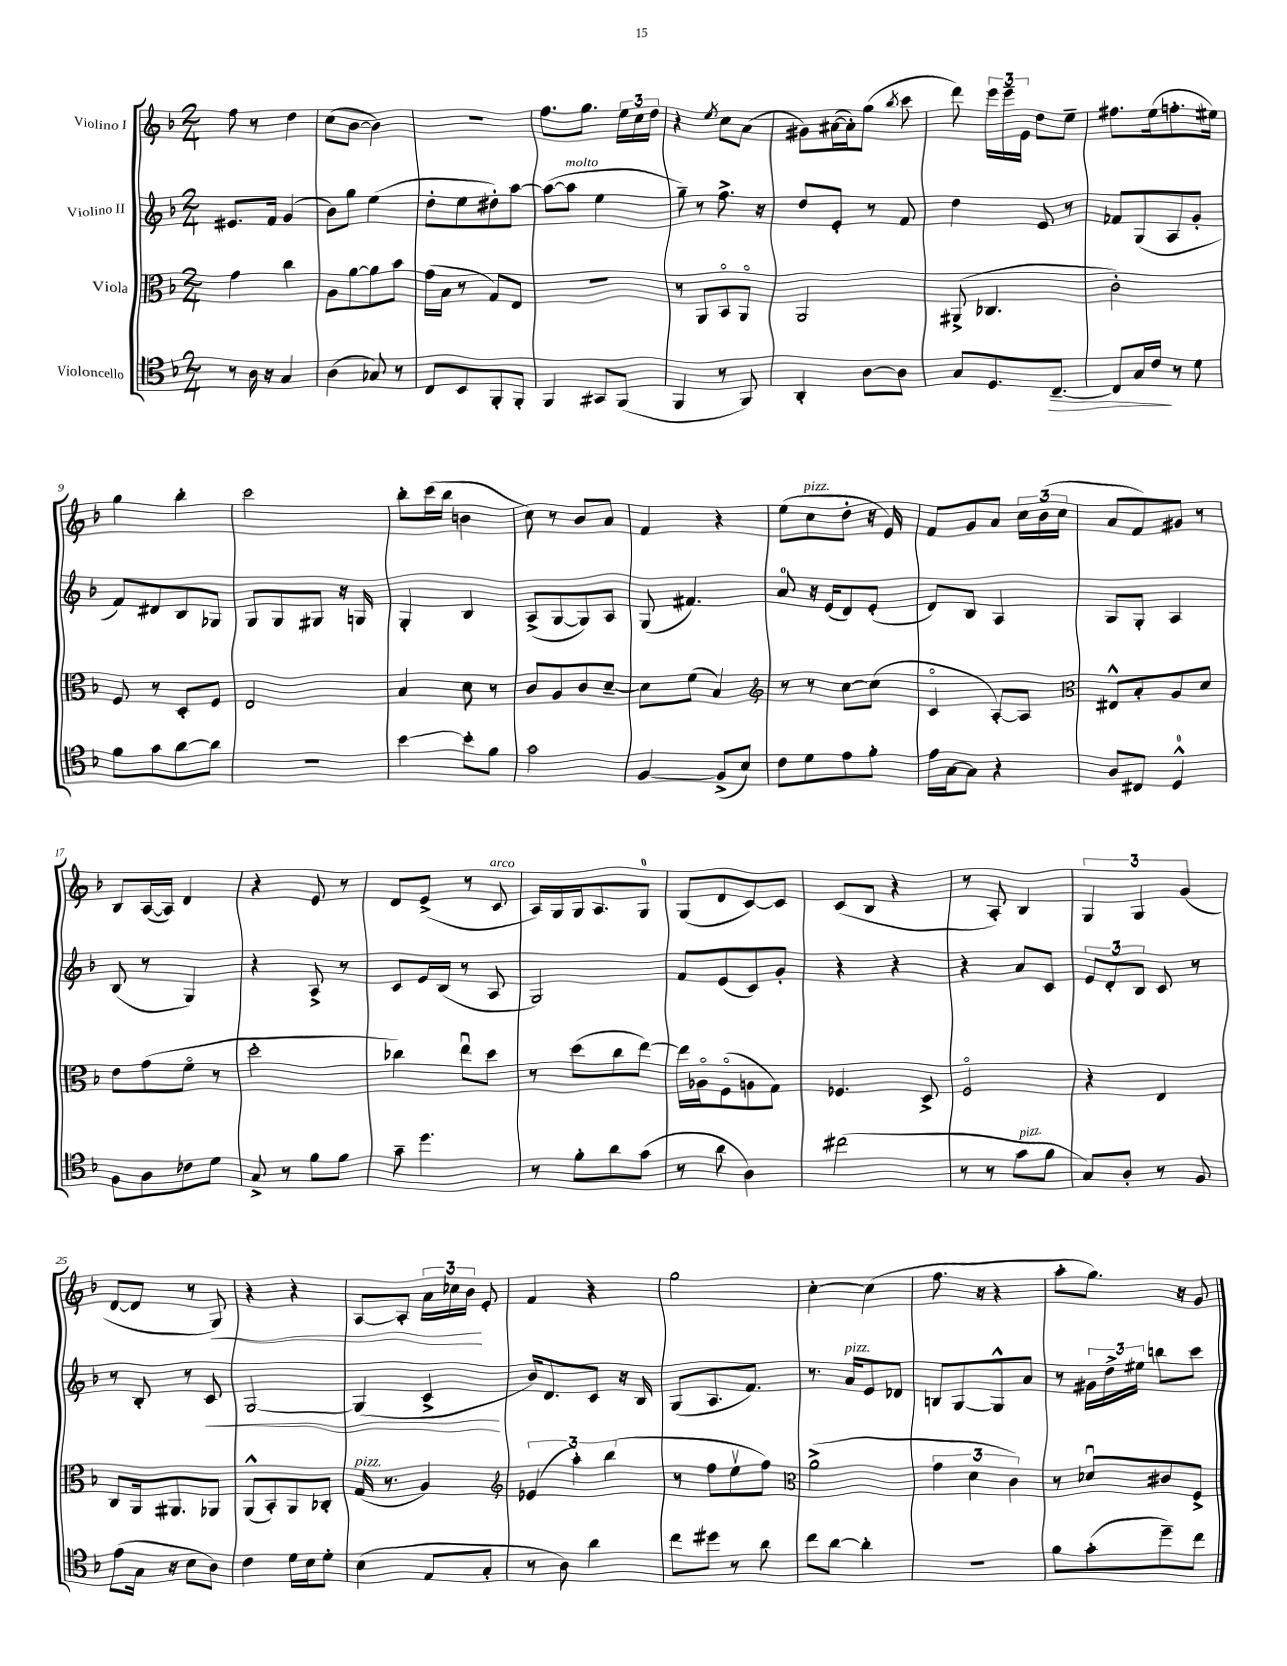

**kern	**dynam	**kern	**kern	**dynam	**kern	**dynam
*part4	*part4	*part3	*part2	*part2	*part1	*part1
*staff4	*staff4	*staff3	*staff2	*staff2	*staff1	*staff1
*I"Violoncello	*	*I"Viola	*I"Violino II	*	*I"Violino I	*
*clefC4	*	*clefC3	*clefG2	*	*clefG2	*
*k[b-]	*	*k[b-]	*k[b-]	*	*k[b-]	*
*M2/4	*	*M2/4	*M2/4	*	*M2/4	*
=1	=1	=1	=1	=1	=1	=1
8r	.	4g\	8.e#X/L	.	8ff\	.
16A\	.	.	.	.	8r	.
16r	.	.	16f/Jk	.	.	.
4G/	.	4cc\	(4g/	.	4dd\	.
=2	=2	=2	=2	=2	=2	=2
(4A\	.	8A\L	8b-\L)	.	(8cc\L	.
.	.	[8a\	8gg\J	.	[8b-\J	.
8G-X/)	.	8a\]	(4ee\	.	4b-\])	.
8r	.	8b-\J	.	.	.	.
=3	=3	=3	=3	=3	=3	=3
8C/L	.	(16g\LL	8dd'\L	.	2r	.
.	.	16B-\JJ	.	.	.	.
8BB-/	.	8r	8ee\	.	.	.
8FF'/	.	8G/L)	8dd#X'\)	.	.	.
8FF'/J	.	8E/J	[8aa\J	.	.	.
=4	=4	=4	=4	=4	=4	=4
4FF/	.	2r	(8aa\L_	.	8.ff\L	.
!	!	!	!LO:TX:a:i:t=molto	!	!	!
.	.	.	8aa\J]	.	.	.
.	.	.	.	.	8.gg\J	.
8GG#X/L	.	.	4ee\	.	.	.
(8FF/J	.	.	.	.	24ee\LL	.
.	.	.	.	.	24cc\	.
.	.	.	.	.	24dd\JJ	.
=5	=5	=5	=5	=5	=5	=5
4FF/	.	8r	8gg~\)	.	4r	.
.	.	8AA/L	8r	.	.	.
.	.	.	.	.	8qee/	.
8r	.	8BB-/	8.ff^\	.	8cc\L	.
8FF/)	.	8AA/J	.	.	(8a\J	.
.	.	.	16r	.	.	.
=6	=6	=6	=6	=6	=6	=6
4AA'/	.	2AA/	8dd/L	.	8g#X\L)	.
.	.	.	8e'/J	.	([16a#X\L	.
.	.	.	.	.	16a#'\J])	.
[8A\L	.	.	8r	.	(8gg\J	.
.	.	.	.	.	8qbb-/	.
8A\J]	.	.	8f/	.	8ccc\	.
=7	=7	=7	=7	=7	=7	=7
8G/L	.	(8AA#X^/	4dd\	.	8ddd\)	.
8.D/	.	4.C-X/	.	.	24eee\LL	.
.	.	.	.	.	24eee~\	.
.	.	.	.	.	24e\JJ	.
.	.	.	8e/	.	8dd\L	.
!	!LO:HP:b	!	!	!	!	!
[8.C~/J	>	.	.	.	.	.
.	.	.	8r	.	8ee~\J	.
=8	=8	=8	=8	=8	=8	=8
8C/L]	.	2c'\)	8f-X/L	.	8.ff#X\L	.
16G/L	.	.	(8G/	.	.	.
16c/JJ	.	.	.	.	(16ee\k	.
8r	]	.	8A/	.	8.ffn'\	.
8d\	.	.	8g'/J	.	.	.
.	.	.	.	.	16ee#X\Jk)	.
!!LO:LB:g=z
=9	=9	=9	=9	=9	=9	=9
8f\L	.	8F/	8f/L)	.	4gg\	.
8g\	.	8r	8d#X/	.	.	.
[8a\	.	8D'/L	8B-/	.	4bb-'\	.
8a\J]	.	8F/J	8G-X/J	.	.	.
=10	=10	=10	=10	=10	=10	=10
2r	.	2E/	8G/L	.	2ccc\	.
.	.	.	8G/	.	.	.
.	.	.	8G#X/J	.	.	.
.	.	.	16r	.	.	.
.	.	.	16Gn/	.	.	.
=11	=11	=11	=11	=11	=11	=11
[4b-\	.	4B-/	4G'/	.	8bb-'\L	.
.	.	.	.	.	(16ccc\L	.
.	.	.	.	.	16bb-\JJ	.
8b-'\L]	.	8d\	4B-/	.	4bn\	.
8f\J	.	8r	.	.	.	.
=12	=12	=12	=12	=12	=12	=12
2g\	.	8c/L	(8A^/L	.	8cc\)	.
.	.	8A/	[8G/	.	8r	.
.	.	8c/	8G/])	.	8b-/L	.
.	.	[8d~/J	8A/J	.	8a/J	.
=13	=13	=13	=13	=13	=13	=13
[4F/	.	8d\L]	(8G/	.	4f/	.
.	.	(8f\J	4.f#X/)	.	.	.
(8F^/L]	.	4B-/)	.	.	4r	.
8B-/J)	.	.	.	.	.	.
=14	=14	=14	=14	=14	=14	=14
*	*	*clefG2	*	*	*	*
8c\L	.	8r	8a/	.	(8ee\L	.
!	!	!	!	!	!LO:TX:a:i:t=pizz.	!
8d\	.	8r	16r	.	8cc\	.
.	.	.	(16e/KL	.	.	.
8e\	.	[8cc\L	8d/)	.	8dd'\J	.
8f'\J	.	(8cc\J]	(8e'/J	.	16r	.
.	.	.	.	.	16e/)	.
=15	=15	=15	=15	=15	=15	=15
16e\LL	.	4c/	8d/L)	.	8f/L	.
[16G\J	.	.	.	.	.	.
8G\J]	.	.	8B-/J	.	8g/	.
4r	.	[8A'/L)	4A/	.	8a/J	.
.	.	8A/J]	.	.	24cc\LL	.
.	.	.	.	.	(24b-\	.
.	.	.	.	.	24cc\JJ	.
=16	=16	=16	=16	=16	=16	=16
*	*	*clefC3	*	*	*	*
8A/L	.	8E#X^^/L	8G/L	.	8a/L	.
8C#X/J	.	8B-'/	8G'/J	.	8f/)	.
4D^^/	.	8A/	4A/	.	8g#X/J	.
.	.	8d/J	.	.	8r	.
!!LO:LB:g=z
=17	=17	=17	=17	=17	=17	=17
8F\L	.	8e\L	(8B-/	.	8B-/L	.
8A\	.	(8g\	8r	.	([16A/L	.
.	.	.	.	.	16A/JJ])	.
8c-X\	.	8f\J	4G/)	.	4d/	.
8d\J	.	8r	.	.	.	.
=18	=18	=18	=18	=18	=18	=18
8G^/	.	2dd'\	4r	.	4r	.
8r	.	.	.	.	.	.
8f\L	.	.	8A^/	.	8e/	.
8f\J	.	.	8r	.	8r	.
=19	=19	=19	=19	=19	=19	=19
8g~\	.	4cc-X\)	8c/L	.	8d/L	.
4.dd\	.	.	16e/L	.	(8e^/J	.
.	.	.	(16B-/JJ	.	.	.
.	.	8eeu\L	8r	.	8r	.
!	!	!	!	!	!LO:TX:a:i:t=arco	!
.	.	8dd\J	8A/	.	8c/	.
=20	=20	=20	=20	=20	=20	=20
8r	.	8r	2G/)	.	16A/LL)	.
.	.	.	.	.	16G/	.
8f'\L	.	(8dd\L	.	.	16G/J	.
.	.	.	.	.	8.A/	.
8a\	.	8cc\	.	.	.	.
(8g\J	.	[8ee\J)	.	.	8G/J	.
=21	=21	=21	=21	=21	=21	=21
8r	.	16ee\LL]	8f/L	.	(8G/L	.
.	.	16A-X\J	.	.	.	.
8a\	.	(8F\	(8e/	.	8d/	.
4A\)	.	8An\	8c/)	.	[8c/)	.
.	.	8G\J)	8g'/J	.	8c/J]	.
=22	=22	=22	=22	=22	=22	=22
(2cc#X\	.	4.F-X/	4r	.	(8c/L	.
.	.	.	.	.	8B-/J	.
.	.	.	4r	.	4r	.
.	.	8D^/	.	.	.	.
=23	=23	=23	=23	=23	=23	=23
8r	.	2F/	4r	.	8r	.
8r	.	.	.	.	8A'/)	.
!LO:TX:a:i:t=pizz.	!	!	!	!	!	!
8g\L	.	.	8a/L	.	4B-/	.
8f\J	.	.	8c/J	.	.	.
=24	=24	=24	=24	=24	=24	=24
8G/L)	.	4r	12e/L	.	6G/	.
.	.	.	12d'/	.	.	.
8A'/J	.	.	.	.	.	.
.	.	.	12B-/J	.	6G/	.
8r	.	4E/	8c/	.	.	.
.	.	.	.	.	(6g/	.
8F/	.	.	8r	.	.	.
!!LO:LB:g=z
=25	=25	=25	=25	=25	=25	=25
(8e\L	.	8C/L	8r	.	[8d/L	.
16G\Jk	.	16AA/k	8B-'/	.	8d/J]	.
16r	.	8.AA#X/	.	.	.	.
8B-\L	.	.	8r	.	8r	.
!	!	!	!	!LO:HP:b	!	!LO:HP:b
8A\J)	.	8AA-X/J	8c/	<	8G/)	<
=26	=26	=26	=26	=26	=26	=26
4c\	.	(8AA^^/L	[2G/	.	4r	.
.	.	8BB-'/)	.	.	.	.
16d\LL	.	8AA/	.	.	4r	.
16B-\J	.	.	.	.	.	.
8d'\J	.	8C-X'/J	.	.	.	.
=27	=27	=27	=27	=27	=27	=27
!	!	!LO:TX:a:i:t=pizz.	!	!	!	!
(4B-\	.	(16G/	(4G/]	.	[8A/L	.
.	.	8.r	.	.	.	.
.	.	.	.	.	8A'/J]	.
8E/L	.	4A/)	4c^/	.	24a\LL	.
.	.	.	.	.	24cc-X\	.
.	.	.	.	.	24b-\JJ	.
8G'/J	.	.	.	.	8e'/	[
.	.	.	.	[	.	.
=28	=28	=28	=28	=28	=28	=28
*	*	*clefG2	*	*	*	*
8r	.	(6e-X/	16b-/KL)	.	4f/	.
.	.	.	8.d/	.	.	.
8A\)	.	.	.	.	.	.
.	.	6aa'\)	.	.	.	.
4a\	.	.	8c/J	.	4r	.
.	.	(6bb-\	.	.	.	.
.	.	.	16r	.	.	.
.	.	.	16B-/	.	.	.
=29	=29	=29	=29	=29	=29	=29
8cc\L	.	8r	(8G/L	.	2gg\	.
8dd#X\J	.	8ff\L	8.A/	.	.	.
8r	.	8eev\	.	.	.	.
.	.	.	8.f/J)	.	.	.
8a\	.	8ff\J)	.	.	.	.
=30	=30	=30	=30	=30	=30	=30
*	*	*clefC3	*	*	*	*
8cc\L	.	(2a^\	8.r	.	[4cc'\	.
[8a\J	.	.	.	.	.	.
!	!	!	!LO:TX:a:i:t=pizz.	!	!	!
.	.	.	16a/KL	.	.	.
4a'\]	.	.	8e/	.	(4cc\]	.
.	.	.	8d-X/J	.	.	.
=31	=31	=31	=31	=31	=31	=31
2r	.	6g\	8Bn/L	.	8.ff\	.
.	.	.	[8G/	.	.	.
.	.	6d\	.	.	.	.
.	.	.	.	.	16r	.
.	.	.	8G^^/]	.	4r	.
.	.	6c\)	.	.	.	.
.	.	.	8a/J	.	.	.
=32	=32	=32	=32	=32	=32	=32
8f\L	.	8r	8r	.	8aa'\L	.
(8g'\	.	8d-Xu/L	24g#X\LL	.	8.gg\J)	.
.	.	.	24dd^\	.	.	.
.	.	.	24ee#X\JJ	.	.	.
8dd~\)	.	8c#X/	8bbn\L	.	.	.
.	.	.	.	.	16r	.
8cc\J	.	8F^/J	8ccc\J	.	8g/	.
==	==	==	==	==	==	==
*-	*-	*-	*-	*-	*-	*-
